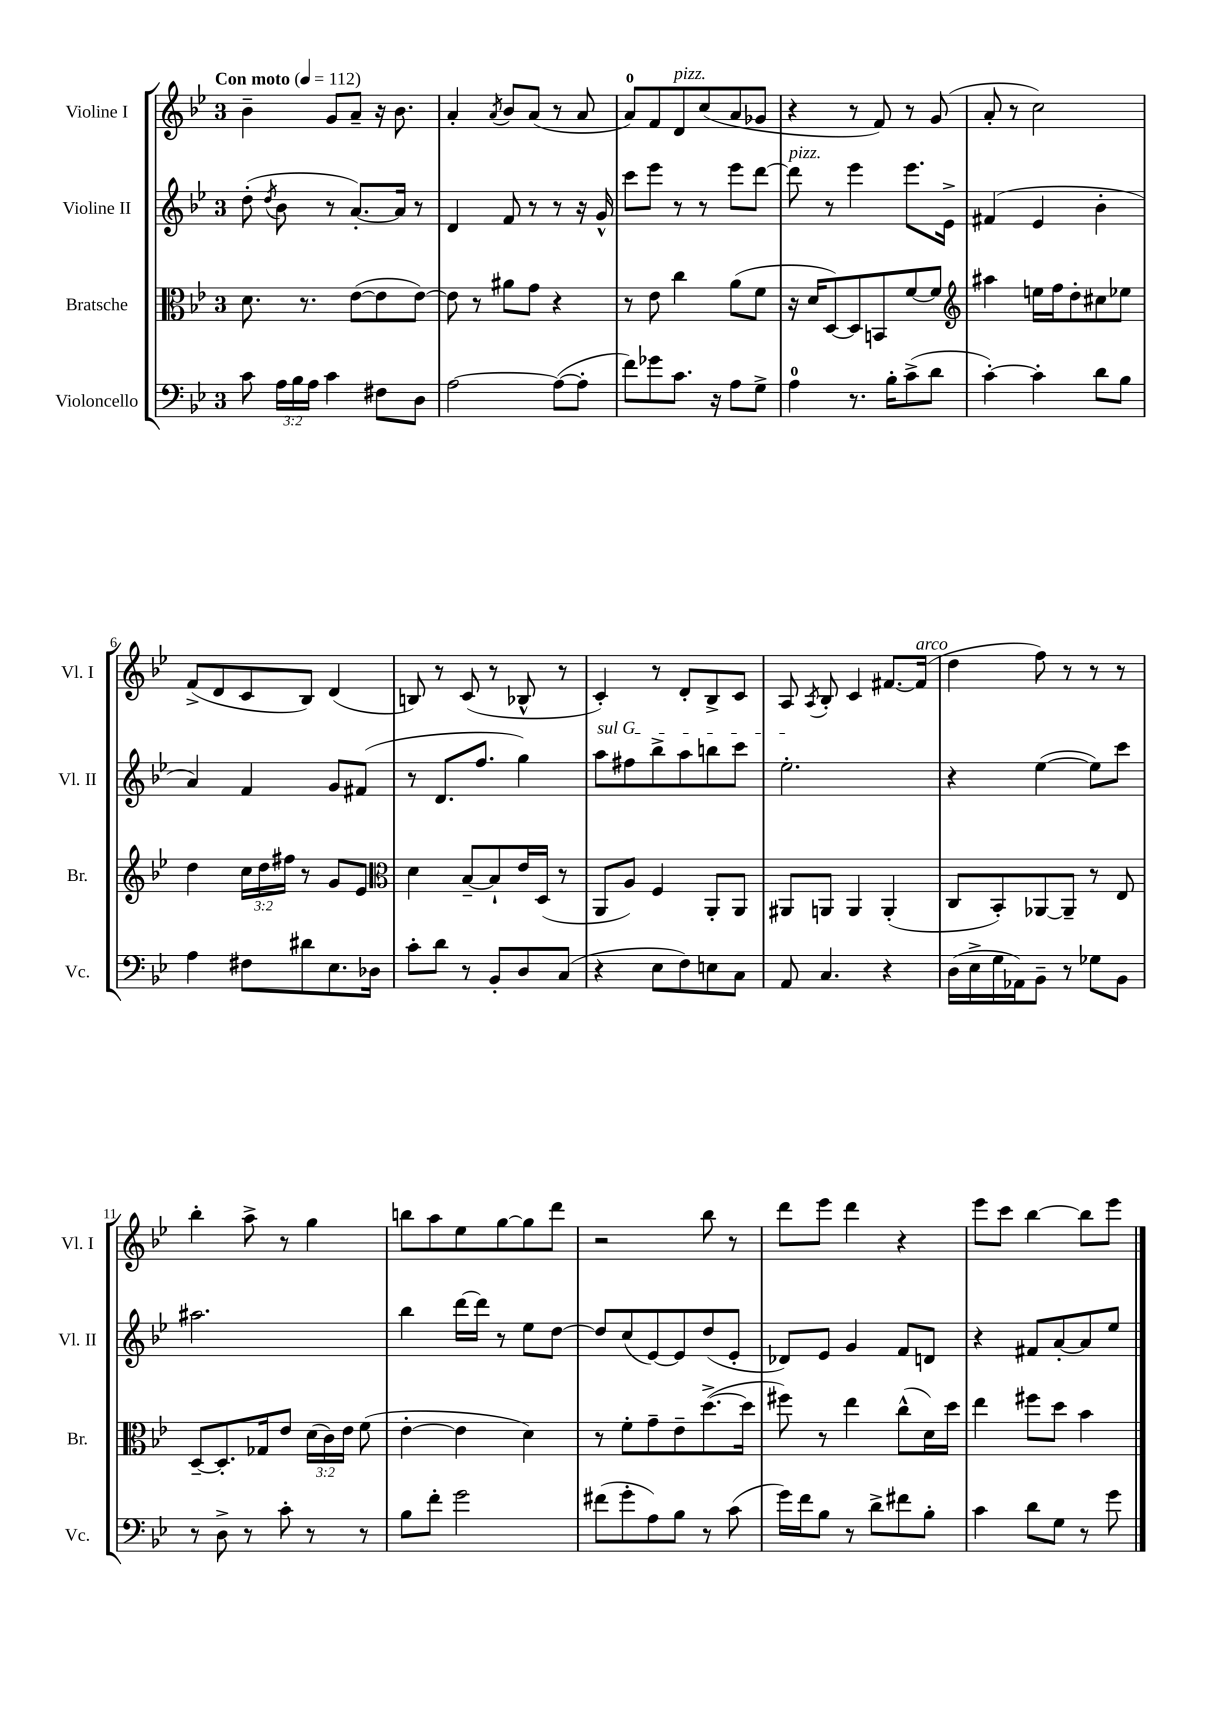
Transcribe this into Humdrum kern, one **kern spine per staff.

**kern	**kern	**kern	**kern
*staff4	*staff3	*staff2	*staff1
*clefF4	*clefC3	*clefG2	*clefG2
*k[b-e-]	*k[b-e-]	*k[b-e-]	*k[b-e-]
*M3/4	*M3/4	*M3/4	*M3/4
*MM112	*MM112	*MM112	*MM112
8c	8.d	(8dd'	4b-~
.	.	8qdd	.
24A	.	8b-	.
24B-	.	.	.
.	8.r	.	.
24A	.	.	.
4c	.	8r	8g
.	([8e-	[8.a')	8a~
8F#	8e-]	.	16r
.	.	16a]	8.b-
8D	[8e-)	8r	.
=	=	=	=
[2A	8e-]	4d	4a'
.	8r	.	.
.	.	.	8qa
.	8a#	8f	8b-
.	8g	8r	(8a
(8A_	4r	8r	8r
8A']	.	16r	8a
.	.	16g^^	.
=	=	=	=
8f)	8r	8ccc	8a)
8g-	8e-	8eee-	8f
8.c	4cc	8r	8d
.	.	8r	(8cc
16r	.	.	.
8A	(8a	8eee-	8a
8G^	8f	[8ddd	8g-
=	=	=	=
4A	16r	8ddd]	4r
.	16d	.	.
.	[8D)	8r	.
8.r	8D]	4eee-	8r
.	8BB	.	8f)
16B-'	.	.	.
(8c^	[8f	8.eee-	8r
8d	8f]	.	(8g
.	.	16e-^	.
=	=	=	=
*	*clefG2	*	*
[4c')	4aa#	(4f#	8a'
.	.	.	8r
4c']	16ee	4e-	2cc)
.	16ff	.	.
.	8dd'	.	.
8d	8cc#	4b-'	.
8B-	8ee-	.	.
=	=	=	=
4A	4dd	4a)	(8f^
.	.	.	8d
8F#	24cc	4f	8c
.	24dd	.	.
.	24ff#	.	.
8d#	8r	.	8B-)
8.E-	8g	8g	(4d
.	8e-	(8f#	.
16D-	.	.	.
=	=	=	=
*	*clefC3	*	*
8c'	4d	8r	8B)
8d	.	8.d	8r
8r	[8B-~	.	(8c
.	.	8.ff	.
8BB-'	8B-`]	.	8r
8D	16e-	4gg)	8B-^^
.	(16D	.	.
(8C	8r	.	8r
=	=	=	=
4r	8AA	8aa	4c')
.	8A)	8ff#	.
8E-	4F	8bb-^	8r
8F)	.	8aa	8d'
8E	8AA'	8bb	8B-^
8C	8AA	8ccc	8c
=	=	=	=
8AA	8AA#	2.ee-'	8A
.	.	.	8qA
4.C	8AA	.	8B-'
.	4AA	.	4c
4r	(4AA'	.	[8.f#
.	.	.	(16f#]
=	=	=	=
(16D	8C	4r	4dd
16E-^	.	.	.
16G	8BB-')	.	.
16AA-)	.	.	.
8BB-~	[8AA-	([4ee-	8ff)
8r	8AA-~]	.	8r
8G-	8r	8ee-])	8r
8BB-	8E-	8ccc	8r
=	=	=	=
8r	[8D~	2.aa#	4bb-'
8D^	8.D']	.	.
8r	.	.	8aa^
.	16G-	.	.
8c'	8e-	.	8r
8r	(24d	.	4gg
.	24c)	.	.
.	24e-	.	.
8r	(8f	.	.
=	=	=	=
8B-	[4e-'	4bb-	8bb
8f'	.	.	8aa
2g	4e-]	[16ddd	8ee-
.	.	16ddd]	.
.	.	8r	[8gg
.	4d)	8ee-	8gg]
.	.	[8dd	8ddd
=	=	=	=
(8f#	8r	8dd]	2r
8g'	8f'	(8cc	.
8A)	8g~	[8e-)	.
8B-	8e-~	8e-]	.
8r	([8.dd^	(8dd	8bb-
(8c	.	8e-'	8r
.	16dd]	.	.
=	=	=	=
16g)	8ff#)	8d-)	8ddd
16f	.	.	.
8B-	8r	8e-	8eee-
8r	4ee-	4g	4ddd
8d^	.	.	.
8f#	(8cc^^	8f	4r
8B-'	16d)	8d	.
.	16dd	.	.
=	=	=	=
4c	4ee-	4r	8eee-
.	.	.	8ccc
8d	8ff#	8f#	[4bb-
8G	8dd	[8a'	.
8r	4b-	8a]	8bb-]
8g	.	8ee-	8eee-
==	==	==	==
*-	*-	*-	*-
